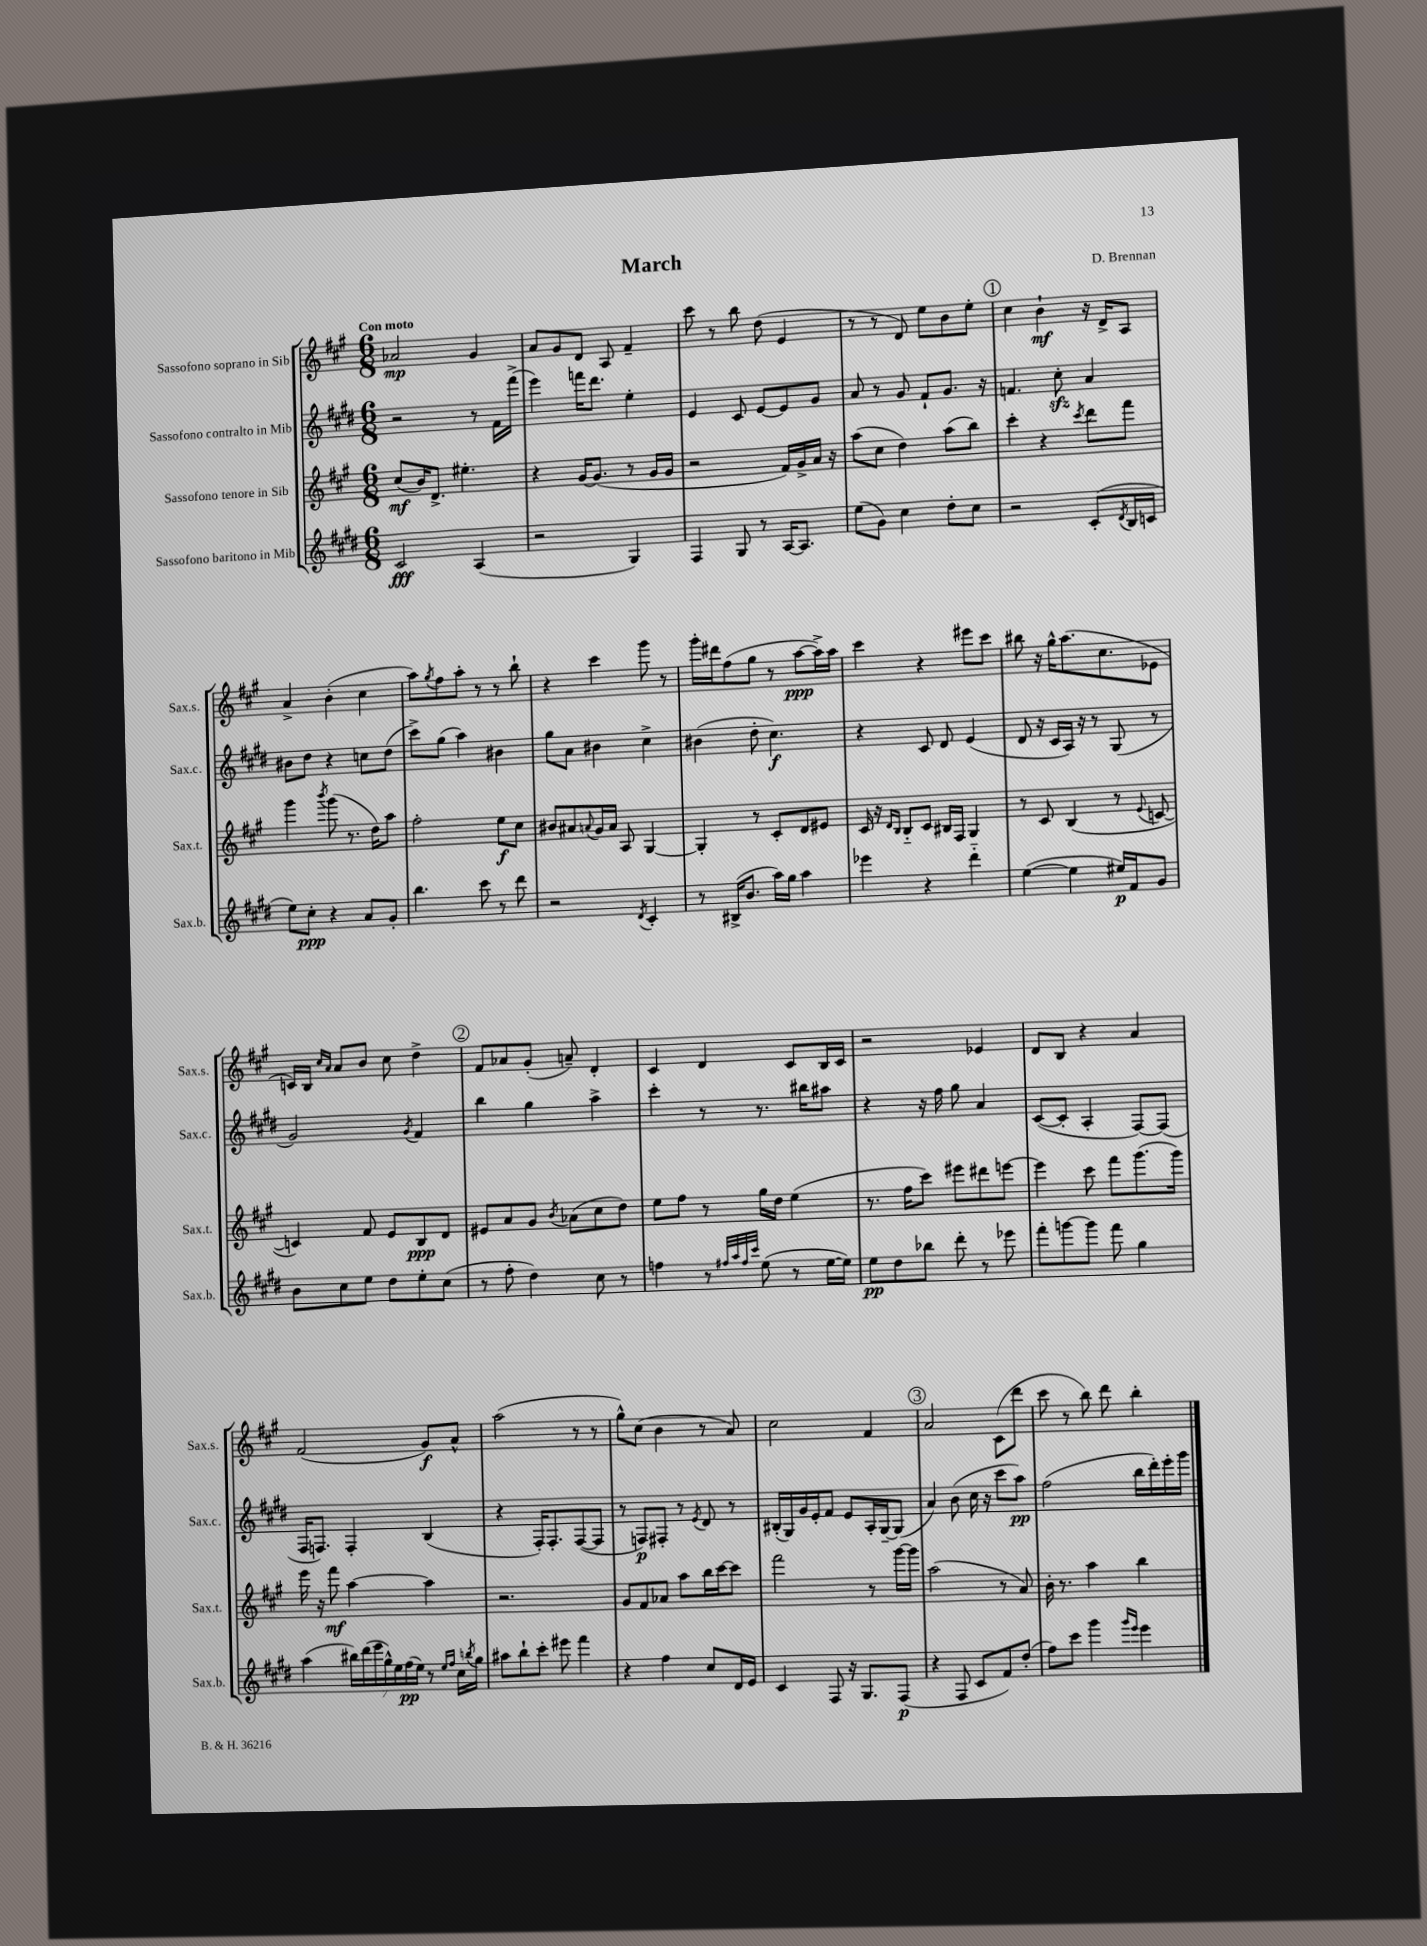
\header { title = "March" composer = "D. Brennan" }
<<
\new StaffGroup <<
\new Staff = "s0" \with { instrumentName = "Sassofono soprano in Sib" shortInstrumentName = "Sax.s." } {
    \clef treble \key a \major \numericTimeSignature \time 6/8 \tempo "Con moto"
    aes'2\mp gis'4 |
    a'8 gis'8 d'8 a8 fis'4-- |
    cis'''8 r8 b''8 d''8( e'4 |
    r8 r8 d'8) e''8 b'8 e''8-. |
    \mark \markup { \circle "1" } cis''4 b'4-!\mf r16 d'16-> a8 |
    a'4-> b'4-.( cis''4 |
    a''8) \acciaccatura { gis''8 } fis''8 a''8-. r8 r8 b''8-! |
    r4 cis'''4 gis'''8 r8 |
    gis'''16-. dis'''16 fis''8( gis''8 r8 a''8~\ppp a''16->) a''16 |
    cis'''4 r4 eis'''8 cis'''8 |
    bis''8 r16 gis''16-^ a''8.( cis''8. ees'8 |
    c'16) b16 \grace { cis''16 a'16 } a'8 b'8 cis''8 d''4-> |
    \mark \markup { \circle "2" } fis'8 aes'8 gis'8-.( a'8--) d'4-. |
    cis'4 d'4 cis'8 b16 cis'16 |
    r2 ees'4 |
    d'8 b8 r4 a'4 |
    fis'2( gis'8\f) a'8-^ |
    a''2( r8 r8 |
    gis''8-^) cis''8( b'4 r8 a'8) |
    cis''2 fis'4 |
    \mark \markup { \circle "3" } a'2 cis'8( d'''8 |
    cis'''8 r8 b''8) d'''8 b''4-. \bar "|." |
}
\new Staff = "s1" \with { instrumentName = "Sassofono contralto in Mib" shortInstrumentName = "Sax.c." } {
    \clef treble \key e \major \numericTimeSignature \time 6/8
    r2 r8 fis'16 fis'''16->( |
    e'''4) f'''16 dis'''8. e''4-. |
    e'4 cis'8 e'8~ e'8 gis'8 |
    a'8 r8 gis'8 fis'8-! gis'8. r16 |
    \mark \markup { \circle "1" } f'4. cis''8-.\sfz a'4 |
    bis'8 dis''8 r4 c''8 dis''8( |
    cis'''8->) gis''8( a''4) bis'4 |
    gis''8 a'8 bis'4 cis''4-> |
    bis'4( dis''8-. cis''4.\f) |
    r4 cis'8 dis'8 e'4( |
    dis'8 r16 cis'16 a16) r16 r8 gis8( r8 |
    gis'2) \acciaccatura { gis'8 } fis'4 |
    \mark \markup { \circle "2" } b''4 gis''4 a''4-> |
    cis'''4-. r8 r8. bis''16 ais''8 |
    r4 r16 fis''16 gis''8 a'4 |
    cis'8~( cis'8-. a4-. fis8~) fis8( |
    fis16 f8.) f4-. b4( |
    r4 fis16-.) fis8.-. fis8~( fis8 |
    r8 f8\p) fis8-. r8 \acciaccatura { e'8 } dis'8 r8 |
    bis16-.( gis16) gis'16 e'16-. fis'8 e'8 a16-. gis16~-- gis8( |
    \mark \markup { \circle "3" } a'4) b'8( cis''16 r16 cis'''8 a''8\pp) |
    fis''2( b''16 dis'''16-.) e'''16-. gis'''16 \bar "|." |
}
\new Staff = "s2" \with { instrumentName = "Sassofono tenore in Sib" shortInstrumentName = "Sax.t." } {
    \clef treble \key a \major \numericTimeSignature \time 6/8
    cis''8\mf( b'16) d'8.-> eis''4.-. |
    r4 gis'16~ gis'8.( r8 gis'16 gis'16 |
    r2 fis'16) gis'16-> a'16 r16 |
    a''8( cis''8 d''4) a''8( b''8) |
    \mark \markup { \circle "1" } cis'''4-. r4 \acciaccatura { cis'''8 } d'''8 fis'''8 |
    gis'''4 \acciaccatura { b'''8 } gis'''8( r8. d''16) a''8 |
    fis''2-. e''8\f cis''8 |
    bis'8 ais'8 \appoggiatura { a'8 } gis'16 a'16 a8 gis4~ |
    gis4-. r8 cis'8-. d'8 eis'8 |
    cis'16 r16 \grace { d'16 b16 } b8-_ cis'8 bis16 fis16 gis4 |
    r8 cis'8 b4( r8 \appoggiatura { e'8 } c'8~ |
    c'4) fis'8 e'8 b8\ppp d'8 |
    \mark \markup { \circle "2" } eis'8 a'8 gis'8 \acciaccatura { b'8 } aes'8( cis''8 d''8) |
    e''8 fis''8 r8 gis''16 d''16 e''4( |
    r8. fis''16 cis'''8) eis'''8 dis'''8 e'''8~ |
    e'''4 cis'''8 fis'''8 gis'''8.( gis'''16) |
    e'''16 r16 fis'''8\mf a''4~ a''4 |
    r2. |
    gis'8 fis'8 aes'8 a''8 b''16 cis'''16~ cis'''8 |
    fis'''2 r8 gis'''16~ gis'''16 |
    \mark \markup { \circle "3" } a''2( r8 a'8) |
    b'16-. r8. a''4 b''4 \bar "|." |
}
\new Staff = "s3" \with { instrumentName = "Sassofono baritono in Mib" shortInstrumentName = "Sax.b." } {
    \clef treble \key e \major \numericTimeSignature \time 6/8
    cis'2\fff a4( |
    r2 gis4) |
    fis4 gis8 r8 a16~ a8. |
    e''8( gis'8) cis''4 dis''8-. cis''8 |
    \mark \markup { \circle "1" } r2 cis'8-.( \acciaccatura { dis'8 } b16 c'16 |
    e''8) cis''8-.\ppp r4 a'8 gis'8-. |
    b''4. cis'''8 r8 dis'''8 |
    r2 \acciaccatura { dis'8 } cis'4-. |
    r8 bis16->( b'8. a''16) gis''16 a''4 |
    ees'''4 r4 dis'''4-_ |
    e''4~( e''4 eis''16\p) fis'16 gis'8 |
    b'8 cis''8 e''8 dis''8 e''8-. cis''8( |
    \mark \markup { \circle "2" } r8 fis''8-. dis''4) cis''8 r8 |
    f''4 r8 \grace { fis''32 a''32 fis''32 cis'''32 } e''8( r8 e''16~ e''16) |
    e''8\pp dis''8 bes''8 dis'''8-. r8 ees'''8 |
    fis'''8-. g'''8~ g'''8 fis'''8 gis''4 |
    a''4( \tuplet 7/4 { bis''16) dis'''16( e'''16 gis''16-^) e''16 fis''16\pp( e''16) } r8 \grace { e''16 fis''16 } cis''16 \acciaccatura { b''8 } gis''16 |
    ais''8 b''8-! cis'''8-. eis'''8 fis'''4 |
    r4 fis''4 cis''8 dis'16 e'16 |
    cis'4 fis8 r16 gis8. fis8\p( |
    \mark \markup { \circle "3" } r4 fis8 cis'8 fis'8) dis''8-.( |
    fis''8) cis'''8 gis'''4 \grace { gis'''16 e'''16 } e'''4 \bar "|." |
}
>>
>>
\layout { \context { \Score \remove "Bar_number_engraver" } }
